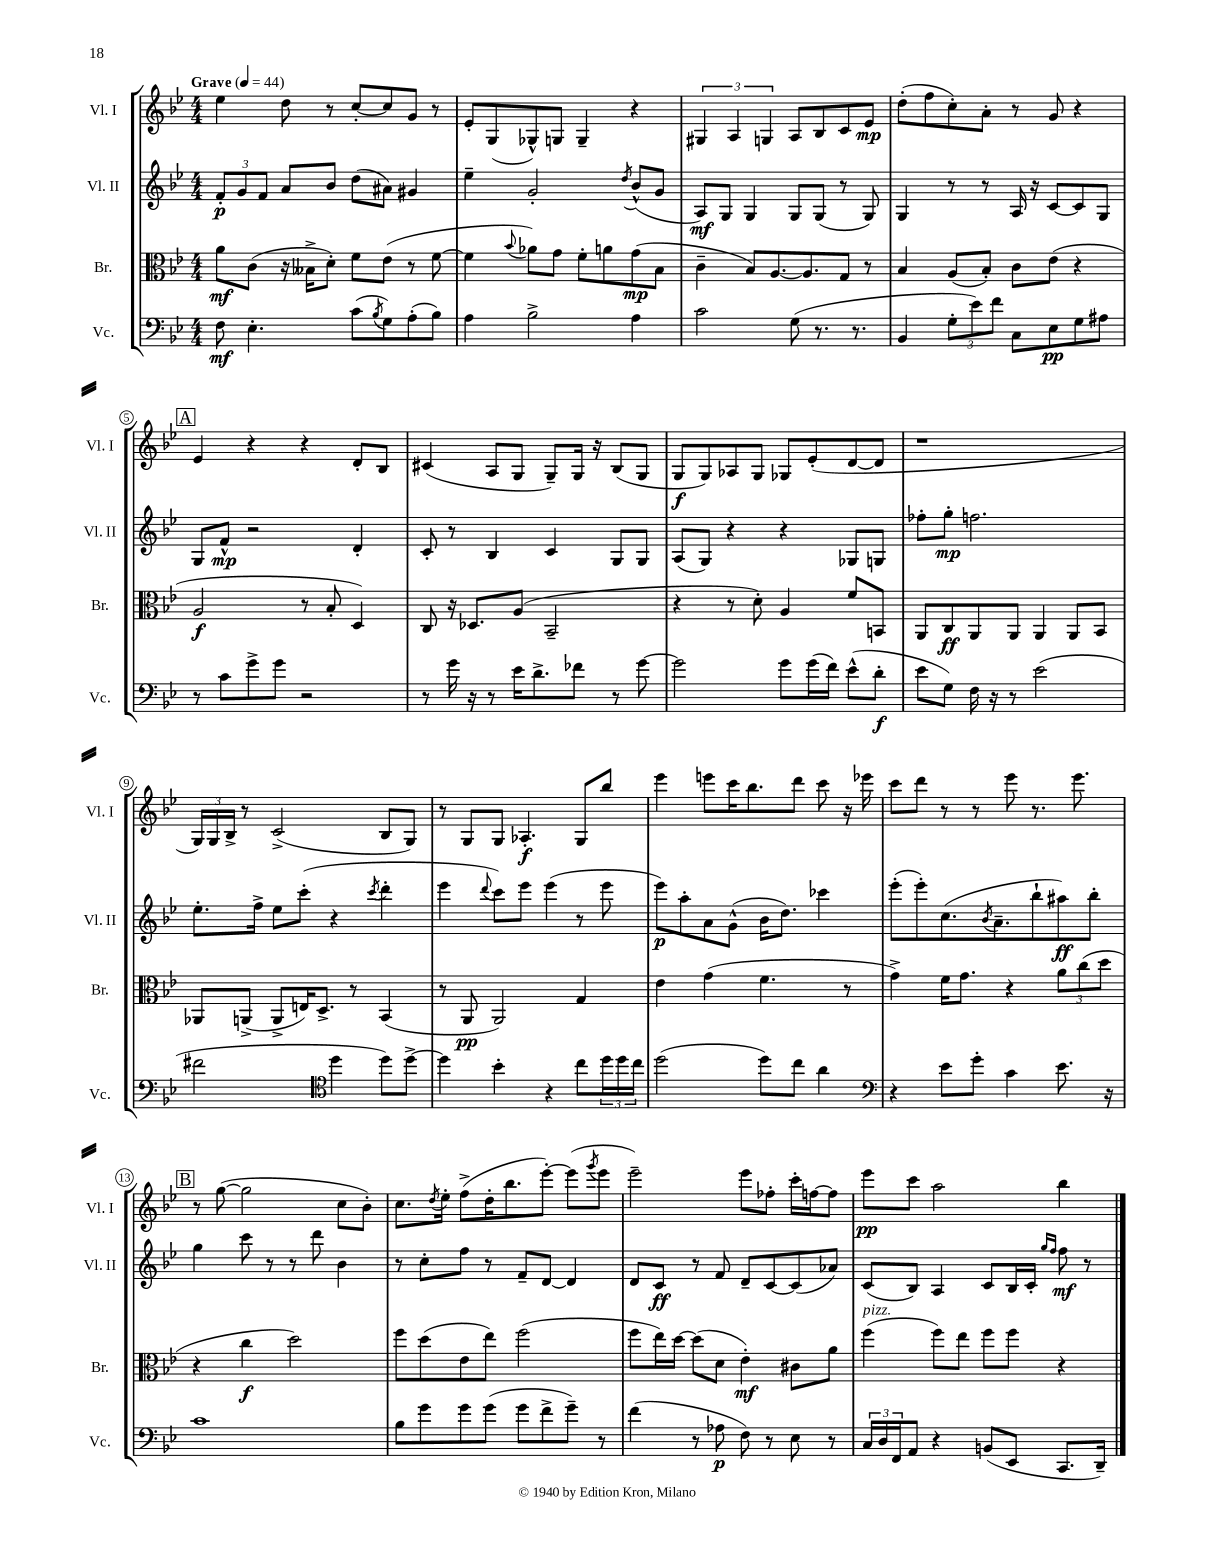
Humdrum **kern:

**kern	**dynam	**kern	**dynam	**kern	**dynam	**kern	**dynam
*part4	*part4	*part3	*part3	*part2	*part2	*part1	*part1
*staff4	*staff4	*staff3	*staff3	*staff2	*staff2	*staff1	*staff1
*I"Vc.	*	*I"Br.	*	*I"Vl. II	*	*I"Vl. I	*
*I'Vc.	*	*I'Br.	*	*I'Vl. II	*	*I'Vl. I	*
*clefF4	*	*clefC3	*	*clefG2	*	*clefG2	*
*k[b-e-]	*	*k[b-e-]	*	*k[b-e-]	*	*k[b-e-]	*
*M4/4	*	*M4/4	*	*M4/4	*	*M4/4	*
*MM44	*	*MM44	*	*MM44	*	*MM44	*
=1	=1	=1	=1	=1	=1	=1	=1
!	!	!	!	!	!	!LO:TX:a:B:t=Grave	!
8F\	mf	8a\L	mf	12f'/L	p	4ee-\	.
.	.	.	.	12g/	.	.	.
4.E-'\	.	(8c\J	.	.	.	.	.
.	.	.	.	12f/J	.	.	.
.	.	16r	.	8a/L	.	8dd\	.
.	.	16B--X^\KL	.	.	.	.	.
.	.	8d'\J)	.	8b-/J	.	8r	.
(8c\L	.	8f\L	.	(8dd\L	.	[8cc'/L	.
8qB-/	.	.	.	.	.	.	.
8G\)	.	(8e-\J	.	8a#X\J)	.	8cc/]	.
(8A'\	.	8r	.	4g#X/	.	8g/J	.
8B-\J)	.	[8f\	.	.	.	8r	.
=2	=2	=2	=2	=2	=2	=2	=2
4A\	.	4f\]	.	4ee-~\	.	8e-'/L	.
.	.	.	.	.	.	(8G/	.
.	.	8qqb-/	.	.	.	.	.
2B-^\	.	8a-X\L)	.	2g'/	.	8G-X^^/)	.
.	.	8g\J	.	.	.	8Gn/J	.
.	.	8f'\L	.	.	.	4G~/	.
.	.	8an\	.	.	.	.	.
.	.	.	.	8qdd/	.	.	.
4A\	.	(8g\	mp	(8b-^^/L	.	4r	.
.	.	8B-\J	.	8g/J	.	.	.
=3	=3	=3	=3	=3	=3	=3	=3
2c\	.	4c~\	.	8A/L)	mf	6G#X/	.
.	.	.	.	8G/J	.	.	.
.	.	.	.	.	.	6A/	.
.	.	8B-/L)	.	4G/	.	.	.
.	.	.	.	.	.	6Gn/	.
.	.	[8.A/	.	.	.	.	.
(8G\	.	.	.	8G/L	.	8A/L	.
.	.	8.A/]	.	.	.	.	.
8.r	.	.	.	(8G/J	.	8B-/	.
.	.	8G/J	.	8r	.	8c/	.
8.r	.	.	.	.	.	.	.
.	.	8r	.	8G/)	.	8e-/J	mp
=4	=4	=4	=4	=4	=4	=4	=4
4BB-/	.	4B-/	.	4G/	.	(8dd'\L	.
.	.	.	.	.	.	8ff\	.
12G'\L	.	(8A/L	.	8r	.	8cc'\)	.
12e-\)	.	.	.	.	.	.	.
.	.	8B-'/J)	.	8r	.	8a'\J	.
12f\J	.	.	.	.	.	.	.
8C\L	.	8c\L	.	16A/	.	8r	.
.	.	.	.	16r	.	.	.
8E-\	pp	(8e-\J	.	[8c/L	.	8g/	.
8G\	.	4r	.	8c/]	.	4r	.
8A#X\J	.	.	.	8G/J	.	.	.
!!LO:LB:g=z
!!LO:REH:place=s1:t=A
=5	=5	=5	=5	=5	=5	=5	=5
8r	.	2A/	f	8G/L	.	4e-/	.
8c\L	.	.	.	8f^^/J	mp	.	.
8g^\	.	.	.	2r	.	4r	.
8g\J	.	.	.	.	.	.	.
2r	.	8r	.	.	.	4r	.
.	.	8B-'/	.	.	.	.	.
.	.	4D/)	.	4d'/	.	8d'/L	.
.	.	.	.	.	.	8B-/J	.
=6	=6	=6	=6	=6	=6	=6	=6
8r	.	8C/	.	8c'/	.	(4c#X/	.
16g\	.	16r	.	8r	.	.	.
16r	.	8.D-X/L	.	.	.	.	.
8r	.	.	.	4B-/	.	8A/L	.
16e-\KL	.	(8A/J	.	.	.	8G/J	.
8.d^\	.	.	.	.	.	.	.
.	.	2BB-~/	.	4c/	.	8G~/L)	.
8f-X\J	.	.	.	.	.	16G/Jk	.
.	.	.	.	.	.	16r	.
8r	.	.	.	8G/L	.	(8B-/L	.
[8g\	.	.	.	8G/J	.	8G/J	.
=7	=7	=7	=7	=7	=7	=7	=7
2g\]	.	4r	.	(8A/L	.	8G/L	f
.	.	.	.	8G/J)	.	8G/)	.
.	.	8r	.	4r	.	8A-X/	.
.	.	8d'\)	.	.	.	8G/J	.
8g\L	.	4A/	.	4r	.	8G-X/L	.
(16g\L	.	.	.	.	.	(8e-'/	.
16f\JJ)	.	.	.	.	.	.	.
(8e-^^\L	.	8f/L	.	8G-X/L	.	[8d/	.
8d'\J	f	8BBn/J	.	8Gn/J	.	8d/J]	.
=8	=8	=8	=8	=8	=8	=8	=8
8e-\L	.	8AA/L	.	8ff-X'\L	.	1r	.
8G\J)	.	8C/	ff	8gg'\J	mp	.	.
16F\	.	8AA/	.	2.ffn\	.	.	.
16r	.	.	.	.	.	.	.
8r	.	8AA/J	.	.	.	.	.
(2e-\	.	4AA/	.	.	.	.	.
.	.	8AA/L	.	.	.	.	.
.	.	8BB-/J	.	.	.	.	.
!!LO:LB:g=z
=9	=9	=9	=9	=9	=9	=9	=9
2f#X\	.	8AA-X/L	.	8.ee-'\L	.	24G/LL)	.
.	.	.	.	.	.	24G/	.
.	.	.	.	.	.	24B-^/JJ	.
.	.	(8AAn^/J	.	.	.	8r	.
.	.	.	.	16ff^\Jk	.	.	.
.	.	8AA^/L	.	8ee-\L	.	(2c^/	.
.	.	16En/K)	.	(8ccc'\J	.	.	.
.	.	8.D^/J	.	.	.	.	.
*clefC4	*	*	*	*	*	*	*
4dd\	.	.	.	4r	.	.	.
.	.	8r	.	.	.	.	.
.	.	.	.	8qccc/	.	.	.
8dd\L)	.	(4BB-/	.	4ddd'\	.	8B-/L	.
[8dd^\J	.	.	.	.	.	8G/J)	.
=10	=10	=10	=10	=10	=10	=10	=10
4dd\]	.	8r	.	4eee-\	.	8r	.
.	.	8AA/	pp	.	.	8G/L	.
.	.	.	.	8qqddd/	.	.	.
4b-'\	.	2AA/)	.	8ccc\L)	.	8G/J	.
.	.	.	.	8eee-\J	.	4.A-X'/	f
4r	.	.	.	(4eee-\	.	.	.
8cc\L	.	4G/	.	8r	.	8G/L	.
24dd\L	.	.	.	8eee-\	.	8bb-/J	.
24dd\	.	.	.	.	.	.	.
24cc\JJ	.	.	.	.	.	.	.
=11	=11	=11	=11	=11	=11	=11	=11
(2dd\	.	4e-\	.	8eee-\L)	p	4eee-\	.
.	.	.	.	8aa'\	.	.	.
.	.	(4g\	.	8a\	.	8eeen\L	.
.	.	.	.	(8g^^\J	.	16ccc\K	.
.	.	.	.	.	.	8.bb-\	.
8dd\L)	.	4.f\	.	16b-\KL	.	.	.
.	.	.	.	8.dd\J)	.	.	.
8cc\J	.	.	.	.	.	8ddd\J	.
4a\	.	.	.	4ccc-X\	.	8ccc\	.
.	.	8r	.	.	.	16r	.
.	.	.	.	.	.	16eee-X\	.
=12	=12	=12	=12	=12	=12	=12	=12
*clefF4	*	*	*	*	*	*	*
4r	.	4g^\)	.	(8eee-'\L	.	8ccc\L	.
.	.	.	.	8eee-'\)	.	8ddd\J	.
8e-\L	.	16f\KL	.	(8.cc\	.	8r	.
.	.	8.g\J	.	.	.	.	.
8g'\J	.	.	.	.	.	8r	.
.	.	.	.	8qb-/	.	.	.
.	.	.	.	8.a~\	.	.	.
4c\	.	4r	.	.	.	8eee-\	.
.	.	.	.	8bb-`\	.	8.r	.
8.e-\	.	12a\L	.	8aa#X\)	ff	.	.
.	.	.	.	.	.	8.eee-\	.
.	.	(12cc\	.	.	.	.	.
.	.	.	.	8bb-'\J	.	.	.
.	.	12dd\J	.	.	.	.	.
16r	.	.	.	.	.	.	.
!!LO:LB:g=z
!!LO:REH:place=s1:t=B
=13	=13	=13	=13	=13	=13	=13	=13
1c	.	4r	.	4gg\	.	8r	.
.	.	.	.	.	.	([8gg\	.
.	.	4cc\	f	8ccc\	.	2gg\]	.
.	.	.	.	8r	.	.	.
.	.	2dd\)	.	8r	.	.	.
.	.	.	.	8ddd\	.	.	.
.	.	.	.	4b-\	.	8cc\L	.
.	.	.	.	.	.	8b-'\J)	.
=14	=14	=14	=14	=14	=14	=14	=14
8B-\L	.	8ff\L	.	8r	.	8.cc\L	.
8g\	.	(8dd\	.	8cc'\L	.	.	.
.	.	.	.	.	.	8qdd/	.
.	.	.	.	.	.	16ee-'\Jk	.
8g\	.	8e-\	.	8ff\J	.	(8ff^\L	.
(8g\J	.	8ee-\J)	.	8r	.	16dd'\K	.
.	.	.	.	.	.	8.bb-\	.
8g\L	.	(2ff\	.	8f~/L	.	.	.
8f^\	.	.	.	[8d/J	.	[8eee-'\J)	.
8g~\J)	.	.	.	4d/]	.	(8eee-\L]	.
.	.	.	.	.	.	8qggg/	.
8r	.	.	.	.	.	8eee-\J	.
=15	=15	=15	=15	=15	=15	=15	=15
(4f\	.	8ff\L	.	8d/L	.	2eee-~\)	.
.	.	16ee-\L)	.	8c/J	ff	.	.
.	.	[16dd\JJ	.	.	.	.	.
8r	.	(8dd\L]	.	8r	.	.	.
8A-X\	p	8d\J	.	8f/	.	.	.
8F\)	.	4e-'\)	mf	8d~/L	.	8eee-\L	.
8r	.	.	.	[8c/	.	8ff-X'\J	.
8E-\	.	8c#X\L	.	(8c/]	.	16ccc'\LL	.
.	.	.	.	.	.	[16ffn\J	.
8r	.	8a\J	.	8a-X/J)	.	8ff\J]	.
=16	=16	=16	=16	=16	=16	=16	=16
!	!	!LO:TX:a:i:t=pizz.	!	!	!	!	!
24C/LL	.	(4ff\	.	(8c/L	.	8eee-\L	pp
24D/	.	.	.	.	.	.	.
24FF/J	.	.	.	.	.	.	.
8AA/J	.	.	.	8B-/J)	.	8ccc\J	.
4r	.	8ff\L)	.	4A/	.	2aa\	.
.	.	8ee-\J	.	.	.	.	.
(8BBn/L	.	8ff\L	.	8c/L	.	.	.
8EE-/J	.	8ff\J	.	16B-/L	.	.	.
.	.	.	.	16c'/JJ	.	.	.
.	.	.	.	16qqgg/LL	.	.	.
.	.	.	.	16qqff/JJ	.	.	.
8.CC/L	.	4r	.	8ff\	mf	4bb-\	.
.	.	.	.	8r	.	.	.
16DD~/Jk)	.	.	.	.	.	.	.
==	==	==	==	==	==	==	==
*-	*-	*-	*-	*-	*-	*-	*-
